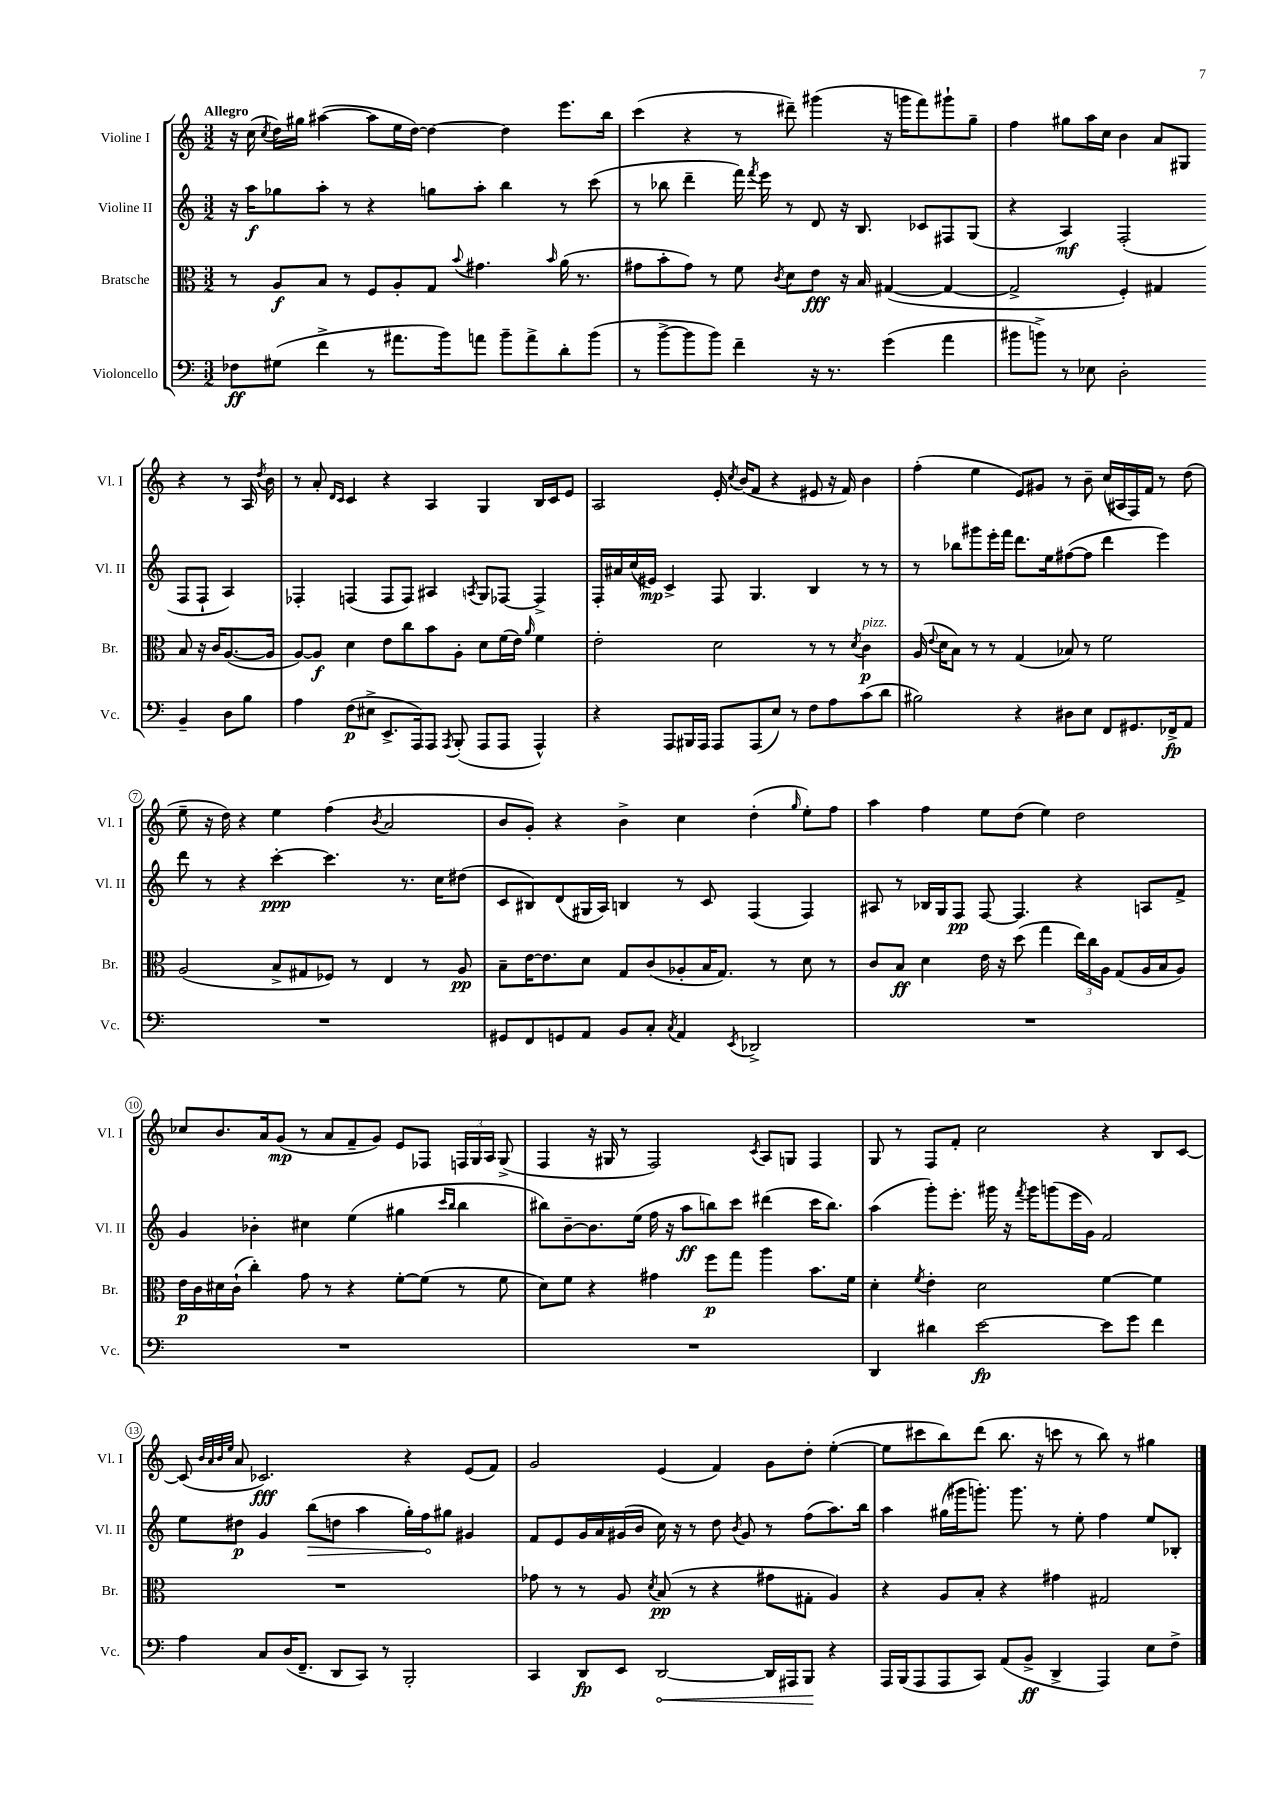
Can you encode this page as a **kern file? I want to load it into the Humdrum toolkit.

**kern	**dynam	**kern	**dynam	**kern	**dynam	**kern	**dynam
*part4	*part4	*part3	*part3	*part2	*part2	*part1	*part1
*staff4	*staff4	*staff3	*staff3	*staff2	*staff2	*staff1	*staff1
*I"Violoncello	*	*I"Bratsche	*	*I"Violine II	*	*I"Violine I	*
*I'Vc.	*	*I'Br.	*	*I'Vl. II	*	*I'Vl. I	*
*clefF4	*	*clefC3	*	*clefG2	*	*clefG2	*
*k[]	*	*k[]	*	*k[]	*	*k[]	*
*M3/2	*	*M3/2	*	*M3/2	*	*M3/2	*
=1	=1	=1	=1	=1	=1	=1	=1
!	!	!	!	!	!	!LO:TX:a:B:t=Allegro	!
8F-X\L	ff	8r	.	16r	.	16r	.
.	.	.	.	16aa\KL	f	(16cc\	.
.	.	.	.	.	.	8qcc/	.
(8G#X\J	.	8A/L	f	8gg-X\	.	16dd\LL)	.
.	.	.	.	.	.	16gg#X\JJ	.
4f^\	.	8B/J	.	8aa'\J	.	([4aa#X\	.
.	.	8r	.	8r	.	.	.
8r	.	8F/L	.	4r	.	8aa#\L]	.
8.a#X\L	.	8A'/	.	.	.	16ee\L	.
.	.	.	.	.	.	[16dd\JJ)	.
.	.	8G/J	.	8ggn\L	.	4dd\_	.
16b\k)	.	.	.	.	.	.	.
.	.	8qqb/	.	.	.	.	.
8an\J	.	4.g#X\	.	8aa'\J	.	.	.
8b~\L	.	.	.	4bb\	.	4dd\]	.
8a^\	.	.	.	.	.	.	.
.	.	16qqb/	.	.	.	.	.
8d'\	.	(16a\	.	8r	.	8.eee\L	.
.	.	8.r	.	.	.	.	.
(8b\J	.	.	.	(8ccc\	.	.	.
.	.	.	.	.	.	16bb\Jk	.
=2	=2	=2	=2	=2	=2	=2	=2
8r	.	8g#X\L	.	8r	.	(4ccc\	.
[8b^\L	.	8b'\	.	8bb-X\	.	.	.
8b\]	.	8g#\J)	.	4ddd~\	.	4r	.
8b\J)	.	8r	.	.	.	.	.
4f~\	.	8f\	.	16fff\)	.	8r	.
.	.	.	.	8qfff/	.	.	.
.	.	.	.	16eee\	.	.	.
.	.	8qc/	.	.	.	.	.
.	.	8d\L	.	8r	.	8ddd#X~\)	.
16r	.	8e\J	fff	8d/	.	(4ggg#X\	.
8.r	.	.	.	.	.	.	.
.	.	16r	.	16r	.	.	.
.	.	16B/	.	8.B/	.	.	.
(4g\	.	([4G#X/	.	.	.	16r	.
.	.	.	.	.	.	16gggn\KL	.
.	.	.	.	8c-X/L	.	8fff\)	.
4a\	.	4G#/_	.	8F#X/	.	8ggg#X`\	.
.	.	.	.	(8G/J	.	8gg~\J	.
=3	=3	=3	=3	=3	=3	=3	=3
8b#X\L	.	2G#^/]	.	4r	.	4ff\	.
8bn^\J)	.	.	.	.	.	.	.
8r	.	.	.	4A/)	mf	8gg#X\L	.
8E-X\	.	.	.	.	.	16aa\L	.
.	.	.	.	.	.	16cc\JJ	.
2D'\	.	4F'/)	.	(2F'/	.	4b\	.
.	.	4G#X/	.	.	.	8a/L	.
.	.	.	.	.	.	8G#X/J	.
4BB~/	.	8B/	.	8F/L	.	4r	.
.	.	16r	.	8F`/J	.	.	.
.	.	16c/KL	.	.	.	.	.
8D\L	.	([8.A/	.	4A/)	.	8r	.
8B\J	.	.	.	.	.	16A/	.
.	.	.	.	.	.	8qdd/	.
.	.	16A/Jk]	.	.	.	16b\	.
!!LO:LB:g=z
=4	=4	=4	=4	=4	=4	=4	=4
4A\	.	[8A/L)	.	4F-X'/	.	8r	.
.	.	8A/J]	f	.	.	8a'/	.
.	.	.	.	.	.	16qqd/LL	.
.	.	.	.	.	.	16qqc/JJ	.
(8F\L	p	4d\	.	(4Fn/	.	4c/	.
8E#X^\J	.	.	.	.	.	.	.
8.EE^/L	.	8e\L	.	8F/L	.	4r	.
.	.	8cc\	.	8F/J)	.	.	.
16AAA/k)	.	.	.	.	.	.	.
8AAA/J	.	8b\	.	4A#X/	.	4A/	.
8qAAA/	.	.	.	.	.	.	.
(8BBB'/	.	8A'\J	.	.	.	.	.
.	.	.	.	8qAn/	.	.	.
8AAA/L	.	8d\L	.	8G/L	.	4G/	.
8AAA/J	.	(16f\L	.	[8F-X/J	.	.	.
.	.	16e\JJ)	.	.	.	.	.
.	.	16qqa/	.	.	.	.	.
4AAA^^/)	.	4f\	.	4F-^/]	.	16B/LL	.
.	.	.	.	.	.	16c/J	.
.	.	.	.	.	.	8e/J	.
=5	=5	=5	=5	=5	=5	=5	=5
4r	.	2e'\	.	16F'/LL	.	2A/	.
.	.	.	.	16a#X/	.	.	.
.	.	.	.	(16cc/	.	.	.
.	.	.	.	16e#X/JJ)	mp	.	.
8AAA/L	.	.	.	4c^/	.	.	.
16BBB#X/L	.	.	.	.	.	.	.
16AAA/JJ	.	.	.	.	.	.	.
8AAA/L	.	2d\	.	8F/	.	16e'/	.
.	.	.	.	.	.	8qcc/	.
.	.	.	.	.	.	(16b/KL	.
(8AAA/	.	.	.	4.G/	.	8f/J	.
8E/J)	.	.	.	.	.	4r	.
8r	.	.	.	.	.	.	.
8F\L	.	8r	.	4B/	.	8e#X/	.
8A\	.	8r	.	.	.	16r	.
.	.	.	.	.	.	16f/)	.
.	.	8qd/	.	.	.	.	.
!	!	!LO:TX:a:i:t=pizz.	!	!	!	!	!
(8c\	.	4c\	p	8r	.	4b\	.
8d\J	.	.	.	8r	.	.	.
=6	=6	=6	=6	=6	=6	=6	=6
2B#X\)	.	(16A/	.	8r	.	(4ff'\	.
.	.	8qqe/	.	.	.	.	.
.	.	16d\KL	.	.	.	.	.
.	.	8B\J)	.	8bb-X\L	.	.	.
.	.	8r	.	8ggg#X\	.	4ee\	.
.	.	8r	.	16eee'\L	.	.	.
.	.	.	.	16fff\JJ	.	.	.
4r	.	(4G/	.	8.ddd\L	.	8e/L)	.
.	.	.	.	.	.	8g#X/J	.
.	.	.	.	16ee\k	.	.	.
8D#X\L	.	8B-X/)	.	([8ff#X\	.	8r	.
8E\J	.	8r	.	8ff#\J]	.	8b~\	.
8FF/L	.	2f\	.	4ddd\	.	(16cc/LL	.
.	.	.	.	.	.	16A#X/	.
8.GG#X/	.	.	.	.	.	16F/)	.
.	.	.	.	.	.	16f/JJ	.
.	.	.	.	4eee\)	.	8r	.
16FF-X^/k	fp	.	.	.	.	.	.
8AA/J	.	.	.	.	.	(8dd\	.
!!LO:LB:g=z
=7	=7	=7	=7	=7	=7	=7	=7
1.r	.	(2A/	.	8ddd\	.	8ee~\	.
.	.	.	.	8r	.	16r	.
.	.	.	.	.	.	16dd\)	.
.	.	.	.	4r	.	4r	.
.	.	8B^/L	.	[4ccc'\	ppp	4ee\	.
.	.	8G#X/	.	.	.	.	.
.	.	8F-X/J)	.	4.ccc\]	.	(4ff\	.
.	.	8r	.	.	.	.	.
.	.	.	.	.	.	8qb/	.
.	.	4E/	.	.	.	2a/	.
.	.	.	.	8.r	.	.	.
.	.	8r	.	.	.	.	.
.	.	.	.	16cc\KL	.	.	.
.	.	8A/	pp	(8dd#X\J	.	.	.
=8	=8	=8	=8	=8	=8	=8	=8
8GG#X/L	.	8B~\L	.	8c/L	.	8b/L	.
8FF/	.	[16e\K	.	8B#X/)	.	8g'/J)	.
.	.	8.e\]	.	.	.	.	.
8GGn/	.	.	.	(8d/	.	4r	.
8AA/J	.	8d\J	.	16G#X/L	.	.	.
.	.	.	.	16A/JJ)	.	.	.
8BB/L	.	8G/L	.	4Bn/	.	4b^\	.
8C'/J	.	(8c/	.	.	.	.	.
8qC/	.	.	.	.	.	.	.
4AA/	.	8A-X'/	.	8r	.	4cc\	.
.	.	16B/K	.	8c/	.	.	.
.	.	8.G/J)	.	.	.	.	.
8qEE/	.	.	.	.	.	.	.
2DD-X^/	.	.	.	(4F/	.	(4dd'\	.
.	.	8r	.	.	.	.	.
.	.	.	.	.	.	16qqgg/	.
.	.	8d\	.	4F/)	.	8ee'\L)	.
.	.	8r	.	.	.	8ff\J	.
=9	=9	=9	=9	=9	=9	=9	=9
1.r	.	8c/L	.	8A#X/	.	4aa\	.
.	.	8B/J	ff	8r	.	.	.
.	.	4d\	.	16B-X/LL	.	4ff\	.
.	.	.	.	16G/J	.	.	.
.	.	.	.	8F/J	pp	.	.
.	.	16e\	.	[8F/	.	8ee\L	.
.	.	16r	.	.	.	.	.
.	.	(8dd\	.	4.F/]	.	(8dd\J	.
.	.	4gg\	.	.	.	4ee\)	.
.	.	24ee\LL)	.	4r	.	2dd\	.
.	.	24cc\	.	.	.	.	.
.	.	24A\JJ	.	.	.	.	.
.	.	(8G/L	.	.	.	.	.
.	.	16A/L	.	8An/L	.	.	.
.	.	16B/J	.	.	.	.	.
.	.	8A/J)	.	8f^/J	.	.	.
!!LO:LB:g=z
=10	=10	=10	=10	=10	=10	=10	=10
1.r	.	16e\LL	p	4g/	.	8cc-X/L	.
.	.	16c\	.	.	.	.	.
.	.	16d#X\	.	.	.	8.b/	.
.	.	(16c`\JJ	.	.	.	.	.
.	.	4cc'\)	.	4b-X'\	.	.	.
.	.	.	.	.	.	16a/k	.
.	.	.	.	.	.	(8g/J	mp
.	.	8g\	.	4cc#X\	.	8r	.
.	.	8r	.	.	.	8a/L	.
.	.	4r	.	(4ee\	.	8f~/	.
.	.	.	.	.	.	8g/J)	.
.	.	[8f'\L	.	4gg#X\	.	8e/L	.
.	.	(8f\J]	.	.	.	8F-X/J	.
.	.	.	.	16qqccc/LL	.	.	.
.	.	.	.	16qqbb/JJ	.	.	.
.	.	8r	.	4bb\	.	24Fn/LL	.
.	.	.	.	.	.	24G/	.
.	.	.	.	.	.	24A/JJ	.
.	.	8f\	.	.	.	(8G^/	.
=11	=11	=11	=11	=11	=11	=11	=11
1.r	.	8d\L)	.	8bb#X\L)	.	4F/	.
.	.	8f\J	.	[8b~\	.	.	.
.	.	4r	.	8.b\]	.	16r	.
.	.	.	.	.	.	16G#X/	.
.	.	.	.	.	.	8r	.
.	.	.	.	(16ee\Jk	.	.	.
.	.	4g#X\	.	16ff\	.	2F/)	.
.	.	.	.	16r	.	.	.
.	.	.	.	8aa\L	ff	.	.
.	.	8ff\L	p	8bbn\)	.	.	.
.	.	8gg\J	.	8ccc\J	.	.	.
.	.	.	.	.	.	8qc/	.
.	.	4aa\	.	(4ddd#X\	.	8A/L	.
.	.	.	.	.	.	8Gn/J	.
.	.	8.b\L	.	16ccc\KL	.	4F/	.
.	.	.	.	8.bb\J)	.	.	.
.	.	16f\Jk	.	.	.	.	.
=12	=12	=12	=12	=12	=12	=12	=12
4DD/	.	4d'\	.	(4aa\	.	8G/	.
.	.	.	.	.	.	8r	.
.	.	8qf/	.	.	.	.	.
4d#X\	.	4e'\	.	8ggg'\L)	.	8F/L	.
.	.	.	.	8.eee'\J	.	8f'/J	.
[2e\	fp	2d\	.	.	.	2cc\	.
.	.	.	.	16ggg#X\	.	.	.
.	.	.	.	16r	.	.	.
.	.	.	.	8qfff/	.	.	.
.	.	.	.	16ggg#\KL	.	.	.
.	.	.	.	(8gggn\	.	.	.
.	.	.	.	16eee\L	.	.	.
.	.	.	.	16g\JJ)	.	.	.
8e\L]	.	[4f\	.	2f/	.	4r	.
8g\J	.	.	.	.	.	.	.
4f\	.	4f\]	.	.	.	8B/L	.
.	.	.	.	.	.	[8c/J	.
!!LO:LB:g=z
=13	=13	=13	=13	=13	=13	=13	=13
4A\	.	1.r	.	8ee\L	.	(8c/]	.
.	.	.	.	.	.	32qqb/LLL	.
.	.	.	.	.	.	32qqa/	.
.	.	.	.	.	.	32qqb/	.
.	.	.	.	.	.	32qqee/JJJ	.
.	.	.	.	8dd#X\J	p	8a/	.
8C/L	.	.	.	4g/	.	2.c-X/)	fff
(16D/K	.	.	.	.	.	.	.
8.FF~/J	.	.	.	.	.	.	.
!	!	!	!	!	!LO:HP:b	!	!
.	.	.	.	(8bb\L	>	.	.
8DD/L	.	.	.	8ddn\J	.	.	.
8CC/J)	.	.	.	4aa\	.	.	.
8r	.	.	.	.	.	.	.
2BBB'/	.	.	.	16gg'\LL)	.	4r	.
.	.	.	.	16ff\J	.	.	.
.	.	.	.	8gg#X\J	]	.	.
.	.	.	.	4g#X/	.	(8e/L	.
.	.	.	.	.	.	8f/J)	.
=14	=14	=14	=14	=14	=14	=14	=14
4CC/	.	8g-X\	.	8f/L	.	2g/	.
.	.	8r	.	8e/	.	.	.
8DD/L	fp	8r	.	16g/L	.	.	.
.	.	.	.	16a/	.	.	.
8EE/J	.	8A/	.	(16g#X/	.	.	.
.	.	.	.	16b/JJ	.	.	.
.	.	8qd/	.	.	.	.	.
!	!LO:HP:b	!	!	!	!	!	!
[2DD/	<	(8B/	pp	16cc\)	.	(4e/	.
.	.	.	.	16r	.	.	.
.	.	8r	.	8r	.	.	.
.	.	4r	.	8dd\	.	4f/)	.
.	.	.	.	8qb/	.	.	.
.	.	.	.	8g#/	.	.	.
16DD/LL]	.	8g#X\L	.	8r	.	8g\L	.
16AAA#X/J	.	.	.	.	.	.	.
8BBB/J	.	8G#X'\J	.	(8ff\L	.	8dd'\J	.
4r	[	4A/)	.	8.aa\)	.	([4ee'\	.
.	.	.	.	16bb\Jk	.	.	.
=15	=15	=15	=15	=15	=15	=15	=15
16AAA/LL	.	4r	.	4aa\	.	8ee\L]	.
(16BBB/J	.	.	.	.	.	.	.
8AAA/	.	.	.	.	.	8ccc#X\	.
8AAA/	.	8A/L	.	(16gg#X\LL	.	8bb\)	.
.	.	.	.	16ggg#X\J	.	.	.
8CC/J)	.	8B'/J	.	8.gggn'\J)	.	(8ddd\J	.
(8AA/L	.	4r	.	.	.	8.bb\	.
.	.	.	.	8.ggg\	.	.	.
8BB^/J	ff	.	.	.	.	.	.
.	.	.	.	.	.	16r	.
4DD^/	.	4g#X\	.	8r	.	8cccn\	.
.	.	.	.	8ee'\	.	8r	.
4AAA/)	.	2G#X/	.	4ff\	.	8bb\)	.
.	.	.	.	.	.	8r	.
8E\L	.	.	.	8ee/L	.	4gg#X\	.
8F^\J	.	.	.	8B-X'/J	.	.	.
==	==	==	==	==	==	==	==
*-	*-	*-	*-	*-	*-	*-	*-
